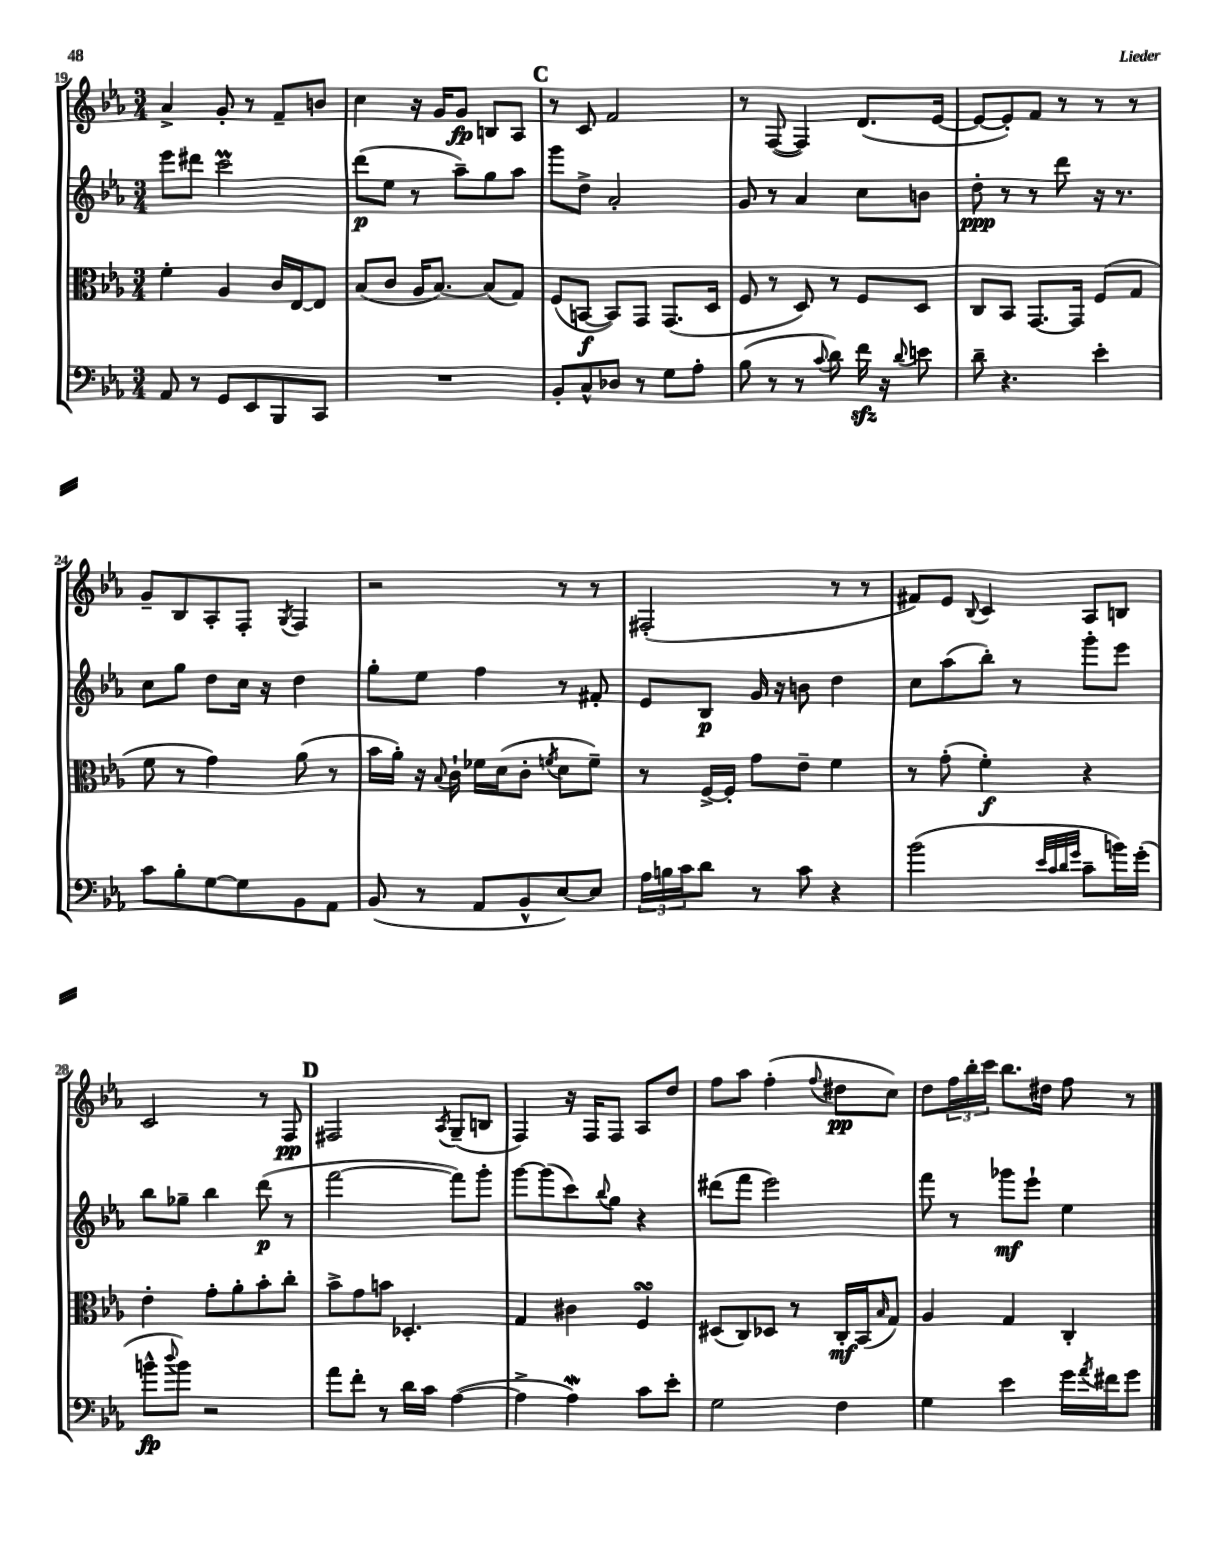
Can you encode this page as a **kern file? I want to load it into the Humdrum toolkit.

**kern	**dynam	**kern	**dynam	**kern	**dynam	**kern	**dynam
*part4	*part4	*part3	*part3	*part2	*part2	*part1	*part1
*staff4	*staff4	*staff3	*staff3	*staff2	*staff2	*staff1	*staff1
*clefF4	*	*clefC3	*	*clefG2	*	*clefG2	*
*k[b-e-a-]	*	*k[b-e-a-]	*	*k[b-e-a-]	*	*k[b-e-a-]	*
*M3/4	*	*M3/4	*	*M3/4	*	*M3/4	*
=19	=19	=19	=19	=19	=19	=19	=19
8AA-/	.	4f'\	.	8eee-\L	.	4a-^/	.
8r	.	.	.	8ddd#X\J	.	.	.
8GG/L	.	4A-/	.	2cccM\	.	8g'/	.
8EE-/	.	.	.	.	.	8r	.
8BBB-/	.	16c/LL	.	.	.	8f~/L	.
.	.	[16E-/J	.	.	.	.	.
8CC/J	.	8E-/J]	.	.	.	8bn/J	.
=20	=20	=20	=20	=20	=20	=20	=20
2.r	.	(8B-/L	.	(8ddd\L	p	4cc\	.
.	.	8c/J	.	8ee-\J	.	.	.
.	.	16A-/KL	.	8r	.	16r	.
.	.	[8.B-/J)	.	.	.	16g/KL	.
.	.	.	.	8aa-~\L)	.	8g/J	fp
.	.	(8B-/L]	.	8gg\	.	8Bn/L	.
.	.	8G/J)	.	8aa-\J	.	8A-/J	.
!!LO:REH:place=s1:t=C
=21	=21	=21	=21	=21	=21	=21	=21
8BB-'/L	.	(8F/L	.	8ggg\L	.	8r	.
8C^^/	.	[8BBn/J	f	8dd^\J	.	8c/	.
8D-X/J	.	8BB/L])	.	2a-'/	.	2f/	.
8r	.	8GG/J	.	.	.	.	.
8G\L	.	(8.GG/L	.	.	.	.	.
8A-'\J	.	.	.	.	.	.	.
.	.	16D/Jk	.	.	.	.	.
=22	=22	=22	=22	=22	=22	=22	=22
(8B-\	.	8F/	.	8g/	.	8r	.
8r	.	8r	.	8r	.	([8F/	.
8r	.	8D/)	.	4a-/	.	4F/])	.
8qqc/	.	.	.	.	.	.	.
8d\)	.	8r	.	.	.	.	.
16fzz\	.	8F/L	.	8cc\L	.	(8.d/L	.
16r	.	.	.	.	.	.	.
8qqd/	.	.	.	.	.	.	.
8en\	.	8D/J	.	8bn\J	.	.	.
.	.	.	.	.	.	[16e-/Jk	.
=23	=23	=23	=23	=23	=23	=23	=23
8d~\	.	8C/L	.	8dd'\	ppp	8e-/L_	.
4.r	.	8BB-/J	.	8r	.	8e-'/])	.
.	.	[8.GG/L	.	8r	.	8f/J	.
.	.	.	.	8ddd\	.	8r	.
.	.	16GG/Jk]	.	.	.	.	.
4e-'\	.	(8F/L	.	16r	.	8r	.
.	.	.	.	8.r	.	.	.
.	.	8G/J	.	.	.	8r	.
!!LO:LB:g=z
=24	=24	=24	=24	=24	=24	=24	=24
8c\L	.	8f\	.	8cc\L	.	8g~/L	.
8B-'\	.	8r	.	8gg\J	.	8B-/	.
[8G\	.	4g\)	.	8dd\L	.	8A-'/	.
8G\]	.	.	.	16cc\Jk	.	8F'/J	.
.	.	.	.	16r	.	.	.
.	.	.	.	.	.	8qG/	.
8BB-\	.	(8a-\	.	4dd\	.	4F/	.
8AA-\J	.	8r	.	.	.	.	.
=25	=25	=25	=25	=25	=25	=25	=25
(8BB-/	.	16b-\LL	.	8gg'\L	.	2r	.
.	.	16a-'\JJ)	.	.	.	.	.
8r	.	16r	.	8ee-\J	.	.	.
.	.	8qqB-/	.	.	.	.	.
.	.	16c`\	.	.	.	.	.
8AA-/L	.	16f-X\LL	.	4ff\	.	.	.
.	.	(16d\J	.	.	.	.	.
8BB-^^/	.	8c'\J	.	.	.	.	.
.	.	8qfn/	.	.	.	.	.
[8E-/)	.	8d\L	.	8r	.	8r	.
8E-/J]	.	8f~\J)	.	8f#X'/	.	8r	.
=26	=26	=26	=26	=26	=26	=26	=26
24A-\LL	.	8r	.	8e-/L	.	(2F#X'/	.
24Bn\	.	.	.	.	.	.	.
24c\J	.	.	.	.	.	.	.
8d\J	.	[16F^/LL	.	8B-/J	p	.	.
.	.	16F'/JJ]	.	.	.	.	.
8r	.	8g\L	.	16g/	.	.	.
.	.	.	.	16r	.	.	.
8c\	.	8e-~\J	.	8bn\	.	.	.
4r	.	4f\	.	4dd\	.	8r	.
.	.	.	.	.	.	8r	.
=27	=27	=27	=27	=27	=27	=27	=27
(2b-\	.	8r	.	8cc\L	.	8f#X/L)	.
.	.	(8g'\	.	(8aa-\	.	8e-/J	.
.	.	.	.	.	.	8qqB-/	.
.	.	4f'\)	f	8bb-'\J)	.	4c/	.
.	.	.	.	8r	.	.	.
32qqe-/LLL	.	.	.	.	.	.	.
32qqc/	.	.	.	.	.	.	.
32qqd/	.	.	.	.	.	.	.
32qqg/JJJ	.	.	.	.	.	.	.
8c~\L	.	4r	.	8ggg'\L	.	8A-/L	.
16bn\L)	.	.	.	8eee-\J	.	8Bn/J	.
(16g'\JJ	.	.	.	.	.	.	.
!!LO:LB:g=z
=28	=28	=28	=28	=28	=28	=28	=28
8bn^^\L	fp	4e-'\	.	8bb-\L	.	2c/	.
8qqdd/	.	.	.	.	.	.	.
8b\J)	.	.	.	8gg-X~\J	.	.	.
2r	.	8g'\L	.	4bb-\	.	.	.
.	.	8a-'\	.	.	.	.	.
.	.	8b-'\	.	(8ddd\	p	8r	.
.	.	8cc'\J	.	8r	.	8F/	pp
!!LO:REH:place=s1:t=D
=29	=29	=29	=29	=29	=29	=29	=29
8a-\L	.	8b-^\L	.	[2fff\	.	2F#X/	.
8f'\J	.	8g\	.	.	.	.	.
8r	.	8bn\J	.	.	.	.	.
16d\LL	.	4.D-X'/	.	.	.	.	.
16c\JJ	.	.	.	.	.	.	.
.	.	.	.	.	.	8qA-/	.
([4A-\	.	.	.	8fff\L])	.	(8G~/L	.
.	.	.	.	8ggg'\J	.	8Bn/J	.
=30	=30	=30	=30	=30	=30	=30	=30
4A-^\]	.	4G/	.	[8ggg\L	.	4F/)	.
.	.	.	.	(8ggg\]	.	.	.
4A-w\)	.	4c#X\	.	8ccc\)	.	16r	.
.	.	.	.	.	.	16F/KL	.
.	.	.	.	8qqbb-/	.	.	.
.	.	.	.	8gg\J	.	8F/J	.
8c\L	.	4FsSSS/	.	4r	.	8A-/L	.
8e-'\J	.	.	.	.	.	8dd/J	.
=31	=31	=31	=31	=31	=31	=31	=31
2G\	.	(8D#X/L	.	(8ddd#X\L	.	8ff\L	.
.	.	8C/)	.	8fff\J	.	8aa-\J	.
.	.	8D-X/J	.	2eee-\)	.	(4ff'\	.
.	.	8r	.	.	.	.	.
.	.	.	.	.	.	8qqff/	.
4F\	.	16C'/LL	mf	.	.	8dd#X\L	pp
.	.	(16BB-/J	.	.	.	.	.
.	.	16qqB-/	.	.	.	.	.
.	.	8G/J)	.	.	.	8cc\J)	.
=32	=32	=32	=32	=32	=32	=32	=32
4G\	.	4A-/	.	8fff\	.	8dd\L	.
.	.	.	.	8r	.	24ff\L	.
.	.	.	.	.	.	24bb-'\	.
.	.	.	.	.	.	24ccc\JJ	.
4e-\	.	4G/	.	8ggg-X\L	mf	8.bb-\L	.
.	.	.	.	8eee-`\J	.	.	.
.	.	.	.	.	.	16dd#X\Jk	.
16g\LL	.	4C'/	.	4ee-\	.	8ff\	.
8qa-/	.	.	.	.	.	.	.
16f#X\J	.	.	.	.	.	.	.
8g\J	.	.	.	.	.	8r	.
==	==	==	==	==	==	==	==
*-	*-	*-	*-	*-	*-	*-	*-
